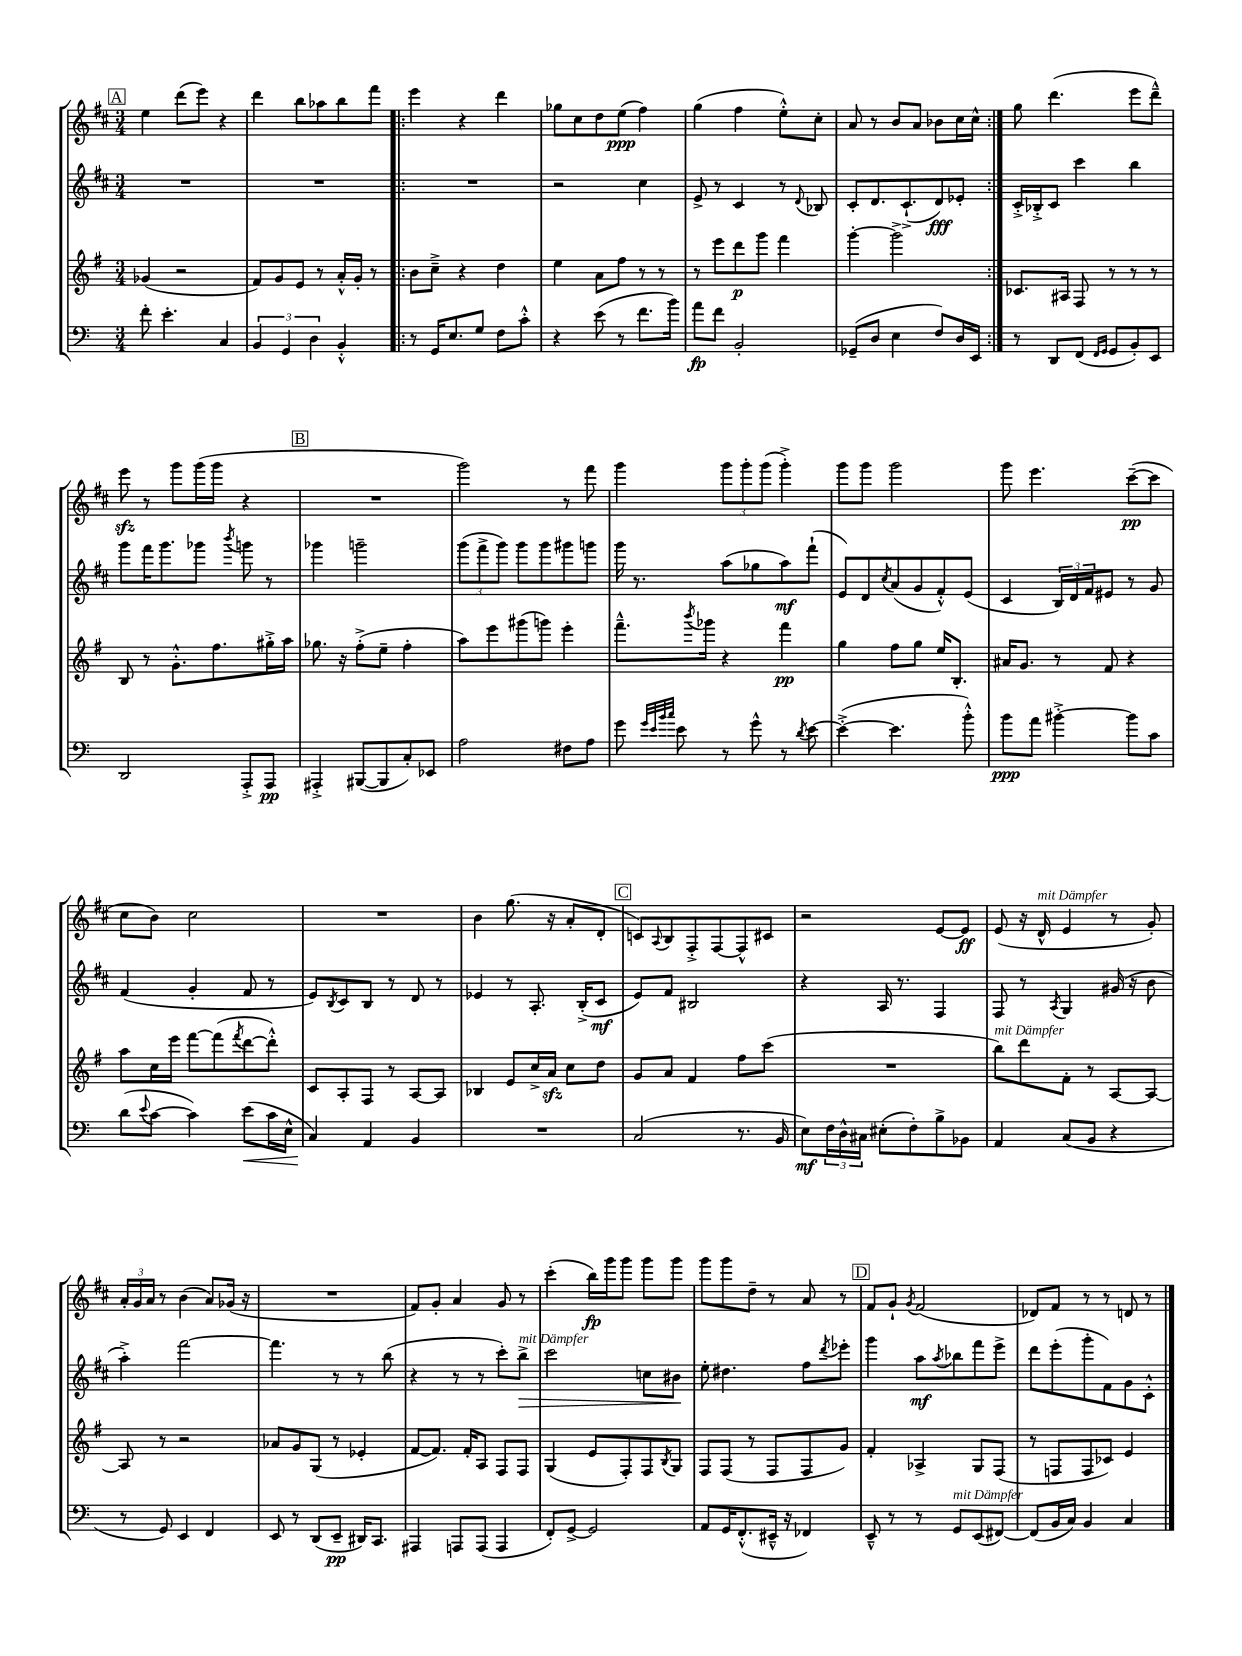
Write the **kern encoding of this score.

**kern	**kern	**kern	**kern
*staff4	*staff3	*staff2	*staff1
*clefF4	*clefG2	*clefG2	*clefG2
*k[]	*k[f#]	*k[f#c#]	*k[f#c#]
*M3/4	*M3/4	*M3/4	*M3/4
8f'	(4g-	2.r	4ee
4.e'	.	.	.
.	2r	.	(8ddd
.	.	.	8eee)
4C	.	.	4r
=	=	=	=
6BB	8f#)	2.r	4ddd
.	8g	.	.
6GG	.	.	.
.	8e	.	8bb
6D	.	.	.
.	8r	.	8aa-
4BB'^^	16a'^^	.	8bb
.	16g'	.	.
.	8r	.	8fff#
=!|:	=!|:	=!|:	=!|:
8r	8b	2.r	4eee
16GG	8cc~^	.	.
8.E	.	.	.
.	4r	.	4r
8G	.	.	.
8F	4dd	.	4ddd
8c'^^	.	.	.
=	=	=	=
4r	4ee	2r	8gg-
.	.	.	8cc#
(8e	8a	.	8dd
8r	8ff#	.	(8ee
8.f	8r	4cc#	4ff#)
.	8r	.	.
16b)	.	.	.
=	=	=	=
8a	8r	8e^	(4gg
8f	8eee	8r	.
2BB'	8ddd	4c#	4ff#
.	8ggg	.	.
.	4fff#	8r	8ee'^^)
.	.	8qqd	.
.	.	8B-	8cc#'
=	=	=	=
(8GG-~	[4ggg'	8c#'	8a
8D	.	8.d	8r
4E	2ggg^]	.	8b
.	.	(8.c#`^	.
.	.	.	8a
8F)	.	8d)	8b-
16D	.	8e-'	16cc#
16EE	.	.	16cc#^^
=:|!	=:|!	=:|!	=:|!
8r	8.c-	16c#'^	8gg
.	.	16B-'^	.
8DD	.	8c#	(4.ddd
.	16A#	.	.
(8FF	8F#	4ccc#	.
16qqFF	.	.	.
16qqGG	.	.	.
8GG	8r	.	.
8BB')	8r	4bb	8eee
8EE	8r	.	8ddd~^^)
=	=	=	=
2DD	8B	8ggg	8eee
.	8r	16fff#	8r
.	.	8.ggg	.
.	8.g'^^	.	8ggg
.	.	8ggg-	(16ggg
.	8.ff#	.	16ggg
.	.	8qbbb	.
8AAA'^	.	8ggg	4r
8AAA	16gg#'^	8r	.
.	16aa	.	.
=	=	=	=
4AAA#'^	8.gg-	4ggg-	2.r
.	16r	.	.
([8BBB#	(8ff#'^	2ggg~	.
8BBB#]	8ee~	.	.
8C')	4ff#'	.	.
8EE-	.	.	.
=	=	=	=
2A	8aa)	(12ggg	2ggg)
.	.	12fff#^	.
.	8eee	.	.
.	.	12ggg)	.
.	(8ggg#	8ggg	.
.	8ggg)	8ggg	.
8F#	4eee'	8ggg#	8r
8A	.	8ggg	8fff#
=	=	=	=
8g	8.fff#~^^	16ggg	4ggg
.	.	8.r	.
32qqg	.	.	.
32qqe	.	.	.
32qqb	.	.	.
32qqcc	.	.	.
8e	.	.	.
.	8qbbb	.	.
.	16ggg-	.	.
8r	4r	(8aa	12ggg
.	.	.	12ggg'
8g^^	.	8gg-	.
.	.	.	(12ggg
8r	4fff#	8aa)	4ggg'^)
8qd	.	.	.
[8e	.	(8fff#`	.
=	=	=	=
(4e'^_	4gg	8e)	8ggg
.	.	8d	8ggg
.	.	8qcc#	.
4.e]	8ff#	(8a	2ggg
.	8gg	8g	.
.	16ee	8f#'^^)	.
.	8.B'	.	.
8b'^^)	.	(8e	.
=	=	=	=
8b	16a#	4c#	8ggg
.	8.g	.	.
8a	.	.	4.eee
[4b#'^	8r	24B)	.
.	.	24d	.
.	.	24f#	.
.	8f#	8e#	.
8b#]	4r	8r	([8ccc#~
8c	.	8g	8ccc#]
=	=	=	=
(8d	8aa	(4f#	8cc#
8qqe	.	.	.
[8c	16cc	.	8b)
.	16eee	.	.
4c])	[8fff#	4g'	2cc#
.	(8fff#]	.	.
.	8qfff#	.	.
(8e	[8ddd	8f#	.
16c	8ddd'^^])	8r	.
16E^^	.	.	.
=	=	=	=
4C)	8c	8e)	2.r
.	.	8qB	.
.	8A'	8c#	.
4AA	8F#	8B	.
.	8r	8r	.
4BB	[8A	8d	.
.	8A]	8r	.
=	=	=	=
2.r	4B-	4e-	4b
.	8e	8r	(8.gg
.	16cc^	8.A'	.
.	16a	.	16r
.	8cc	.	8a'
.	.	(16B'^	.
.	8dd	8c#	8d'
=	=	=	=
(2C	8g	8e)	8c)
.	.	.	8qqA
.	8a	8f#	8B
.	4f#	2B#	8F#'^
.	.	.	[8F#
8.r	8ff#	.	8F#^^]
.	(8ccc	.	8c#
16BB	.	.	.
=	=	=	=
8E)	2.r	4r	2r
24F	.	.	.
24D^^	.	.	.
24C#	.	.	.
(8E#'	.	16A	.
.	.	8.r	.
8F')	.	.	.
8B^	.	4F#	[8e
8BB-	.	.	8e]
=	=	=	=
4AA	8bb)	8F#	(8e
.	8ddd	8r	16r
.	.	.	16d^^
.	.	8qA	.
(8C	8f#'	4G	4e
8BB	8r	.	.
4r	[8A	(16g#	8r
.	.	16r	.
.	8A_	8b	8g')
=	=	=	=
8r	8A]	4aa'^)	24a'
.	.	.	24g
.	.	.	24a
8GG)	8r	.	8r
4EE	2r	[2fff#	(4b
4FF	.	.	8a)
.	.	.	(16g-
.	.	.	16r
=	=	=	=
8EE	8a-	4.fff#]	2.r
8r	8g	.	.
(8DD	(8G	.	.
8EE~	8r	8r	.
16DD#)	4e-'	8r	.
8.CC	.	.	.
.	.	(8bb	.
=	=	=	=
4AAA#	[8f#	4r	8f#)
.	8.f#])	.	8g'
8AAA	.	8r	4a
.	16f#'	.	.
(8AAA	8A	8r	.
4AAA	8F#	8ccc#')	8g
.	8F#	8bb^	8r
=	=	=	=
8FF')	(4G	2ccc#	(4ccc#'
[8GG^	.	.	.
2GG]	8e	.	16bb)
.	.	.	16ggg
.	8F#')	.	8ggg
.	8F#	8cc	8ggg
.	8qB	.	.
.	8G	8b#	8ggg
=	=	=	=
8AA	8F#	8ee'	8ggg
16GG	(8F#	4.dd#	8ggg
(8.FF'^^	.	.	.
.	8r	.	8dd~
16EE#~^^	8F#	.	8r
16r	.	.	.
4FF-)	8F#	8ff#	8a
.	.	8qddd	.
.	8g)	8eee-'	8r
=	=	=	=
8EE~^^	4f#'	4ggg	8f#
8r	.	.	8g`
.	.	.	8qg
8r	4A-^	8aa	(2f#
.	.	8qaa	.
8GG	.	8bb-	.
(8EE	8G	8fff#	.
[8FF#)	(8F#	8eee^	.
=	=	=	=
(8FF#]	8r	8ddd	8d-)
16BB	8F	(8eee'	8f#
16C)	.	.	.
4BB	8F	8ggg'	8r
.	8c-)	8f#)	8r
4C	4e	8g	8d
.	.	8c#'^^	8r
==	==	==	==
*-	*-	*-	*-
